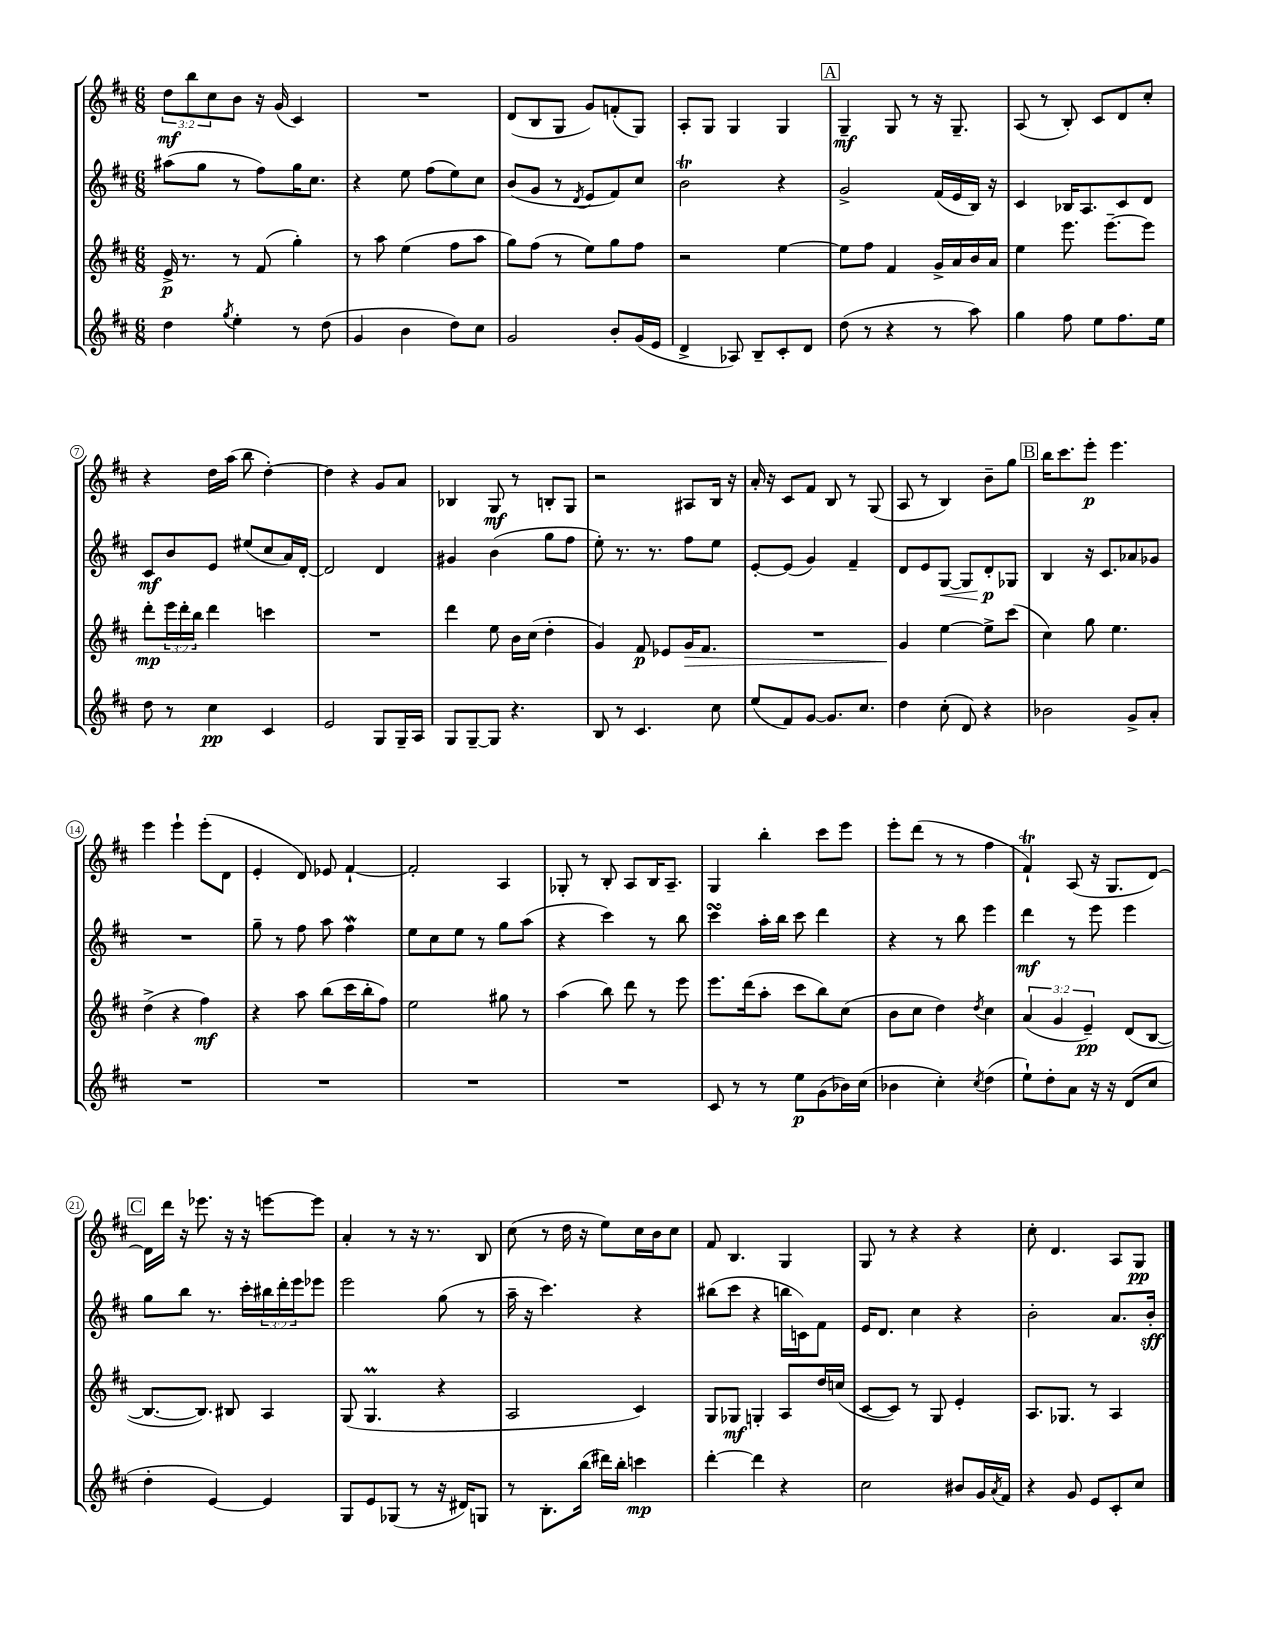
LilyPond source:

<<
\new StaffGroup <<
\new Staff = "s0" {
    \clef treble \key d \major \numericTimeSignature \time 6/8 \override Staff.TupletNumber.text = #tuplet-number::calc-fraction-text
    \tuplet 3/2 { d''8\mf b''8 cis''8 } b'8 r16 g'16( cis'4) |
    R2. |
    d'8( b8 g8 g'8) f'8-.( g8) |
    a8-. g8 g4 g4 |
    \mark \markup { \box "A" } g4--\mf g8 r8 r16 g8.-- |
    a8( r8 b8-.) cis'8 d'8 cis''8-. |
    r4 d''16 a''16( b''8 d''4~-.) |
    d''4 r4 g'8 a'8 |
    bes4 g8\mf r8 b8-. g8 |
    r2 ais8 b16 r16 |
    a'16-. r16 cis'8 fis'8 b8 r8 g8( |
    a8 r8 b4) b'8-- g''8 |
    \mark \markup { \box "B" } b''16 cis'''8. e'''8-.\p e'''4. |
    e'''4 e'''4-! e'''8-.( d'8 |
    e'4-. d'8) ees'8 fis'4~-! |
    fis'2-. a4 |
    ges8-. r8 b8-. a8 b16 a8.-- |
    g4 b''4-. cis'''8 e'''8 |
    e'''8-. d'''8( r8 r8 fis''4 |
    fis'4-!\trill) a8( r16 g8. d'8~) |
    \mark \markup { \box "C" } d'16 d'''16 r16 ees'''8. r16 r16 e'''8~ e'''8 |
    a'4-. r8 r16 r8. b8 |
    cis''8( r8 d''16 r16 e''8) cis''16 b'16 cis''8 |
    fis'8 b4. g4 |
    g8 r8 r4 r4 |
    cis''8-. d'4. a8 g8\pp \bar "|." |
}
\new Staff = "s1" {
    \clef treble \key d \major \numericTimeSignature \time 6/8 \override Staff.TupletNumber.text = #tuplet-number::calc-fraction-text
    ais''8( g''8 r8 fis''8) g''16 cis''8. |
    r4 e''8 fis''8( e''8) cis''8 |
    b'8( g'8 r8 \acciaccatura { d'8 } e'8 fis'8) cis''8 |
    b'2\trill r4 |
    \mark \markup { \box "A" } g'2-> fis'16( e'16 b16) r16 |
    cis'4 bes16 a8. cis'8 d'8 |
    cis'8\mf b'8 e'8 eis''8( cis''8 a'16) d'16~-. |
    d'2 d'4 |
    gis'4 b'4( g''8 fis''8 |
    e''8-.) r8. r8. fis''8 e''8 |
    e'8~-. e'8( g'4) fis'4-- |
    d'8 e'8 g8~\< g8 d'8-.\p\! ges8 |
    \mark \markup { \box "B" } b4 r16 cis'8. aes'8 ges'8 |
    R2. |
    g''8-- r8 fis''8 a''8 fis''4\mordent |
    e''8 cis''8 e''8 r8 g''8 a''8( |
    r4 cis'''4) r8 b''8 |
    cis'''4\turn a''16-. b''16 cis'''8 d'''4 |
    r4 r8 b''8 e'''4 |
    d'''4\mf r8 e'''8 e'''4 |
    \mark \markup { \box "C" } g''8 b''8 r8. cis'''16-. \tuplet 3/2 { bis''16 d'''16-. e'''16 } ees'''8 |
    e'''2 g''8( r8 |
    a''16-- r16 cis'''4.) r4 |
    bis''8( cis'''8 r4 b''16 c'16) fis'8 |
    e'16 d'8. cis''4 r4 |
    b'2-. a'8. b'16-.\sff \bar "|." |
}
\new Staff = "s2" {
    \clef treble \key d \major \numericTimeSignature \time 6/8 \override Staff.TupletNumber.text = #tuplet-number::calc-fraction-text
    e'16->\p r8. r8 fis'8( g''4-.) |
    r8 a''8 e''4( fis''8 a''8 |
    g''8) fis''8( r8 e''8) g''8 fis''8 |
    r2 e''4~ |
    \mark \markup { \box "A" } e''8 fis''8 fis'4 g'16-> a'16 b'16 a'16 |
    e''4 e'''8. e'''8.~-- e'''8 |
    d'''8-.\mp \tuplet 3/2 { e'''16 d'''16-. b''16 } d'''4 c'''4 |
    R2. |
    d'''4 e''8 b'16 cis''16( d''4-. |
    g'4) fis'8\p ees'8 g'16\> fis'8. |
    R2. |
    g'4\! e''4~ e''8-> cis'''8( |
    \mark \markup { \box "B" } cis''4) g''8 e''4. |
    d''4->( r4 fis''4\mf) |
    r4 a''8 b''8( cis'''16 b''16-. fis''8) |
    e''2 gis''8 r8 |
    a''4( b''8) d'''8 r8 e'''8 |
    e'''8. d'''16( a''8-. cis'''8 b''8) cis''8( |
    b'8 cis''8 d''4) \acciaccatura { d''8 } cis''4 |
    \tuplet 3/2 { a'4( g'4 e'4--\pp) } d'8( b8~ |
    \mark \markup { \box "C" } b8.~ b8.) bis8 a4 |
    g8( g4.\prall r4 |
    a2 cis'4) |
    g8 ges8\mf g4-. a8 d''16 c''16( |
    cis'8~ cis'8) r8 g8 e'4-. |
    a8. ges8. r8 a4 \bar "|." |
}
\new Staff = "s3" {
    \clef treble \key d \major \numericTimeSignature \time 6/8
    d''4 \acciaccatura { g''8 } e''4-. r8 d''8( |
    g'4 b'4 d''8) cis''8 |
    g'2 b'8-. g'16( e'16 |
    d'4-> aes8) b8-- cis'8-. d'8 |
    \mark \markup { \box "A" } d''8( r8 r4 r8 a''8) |
    g''4 fis''8 e''8 fis''8. e''16 |
    d''8 r8 cis''4\pp cis'4 |
    e'2 g8 g16-- a16 |
    g8 g8~-- g8 r4. |
    b8 r8 cis'4. cis''8 |
    e''8( fis'8) g'8~ g'8. cis''8. |
    d''4 cis''8-.( d'8) r4 |
    \mark \markup { \box "B" } bes'2 g'8-> a'8-. |
    R2. |
    R2. |
    R2. |
    R2. |
    cis'8 r8 r8 e''8\p g'8( bes'16) cis''16( |
    bes'4 cis''4-.) \acciaccatura { cis''8 } d''4( |
    e''8-!) d''8-. a'8 r16 r16 d'8( cis''8 |
    \mark \markup { \box "C" } d''4-. e'4~) e'4 |
    g8 e'8 ges8( r8 r16 dis'16) g8 |
    r8 b8.-. b''16( dis'''16) b''16-. c'''4\mp |
    d'''4~-. d'''4 r4 |
    cis''2 bis'8 g'16 \acciaccatura { a'8 } fis'16 |
    r4 g'8 e'8 cis'8-. cis''8 \bar "|." |
}
>>
>>
\layout { \context { \Score \override BarNumber.stencil = #(make-stencil-circler 0.1 0.3 ly:text-interface::print) } }
